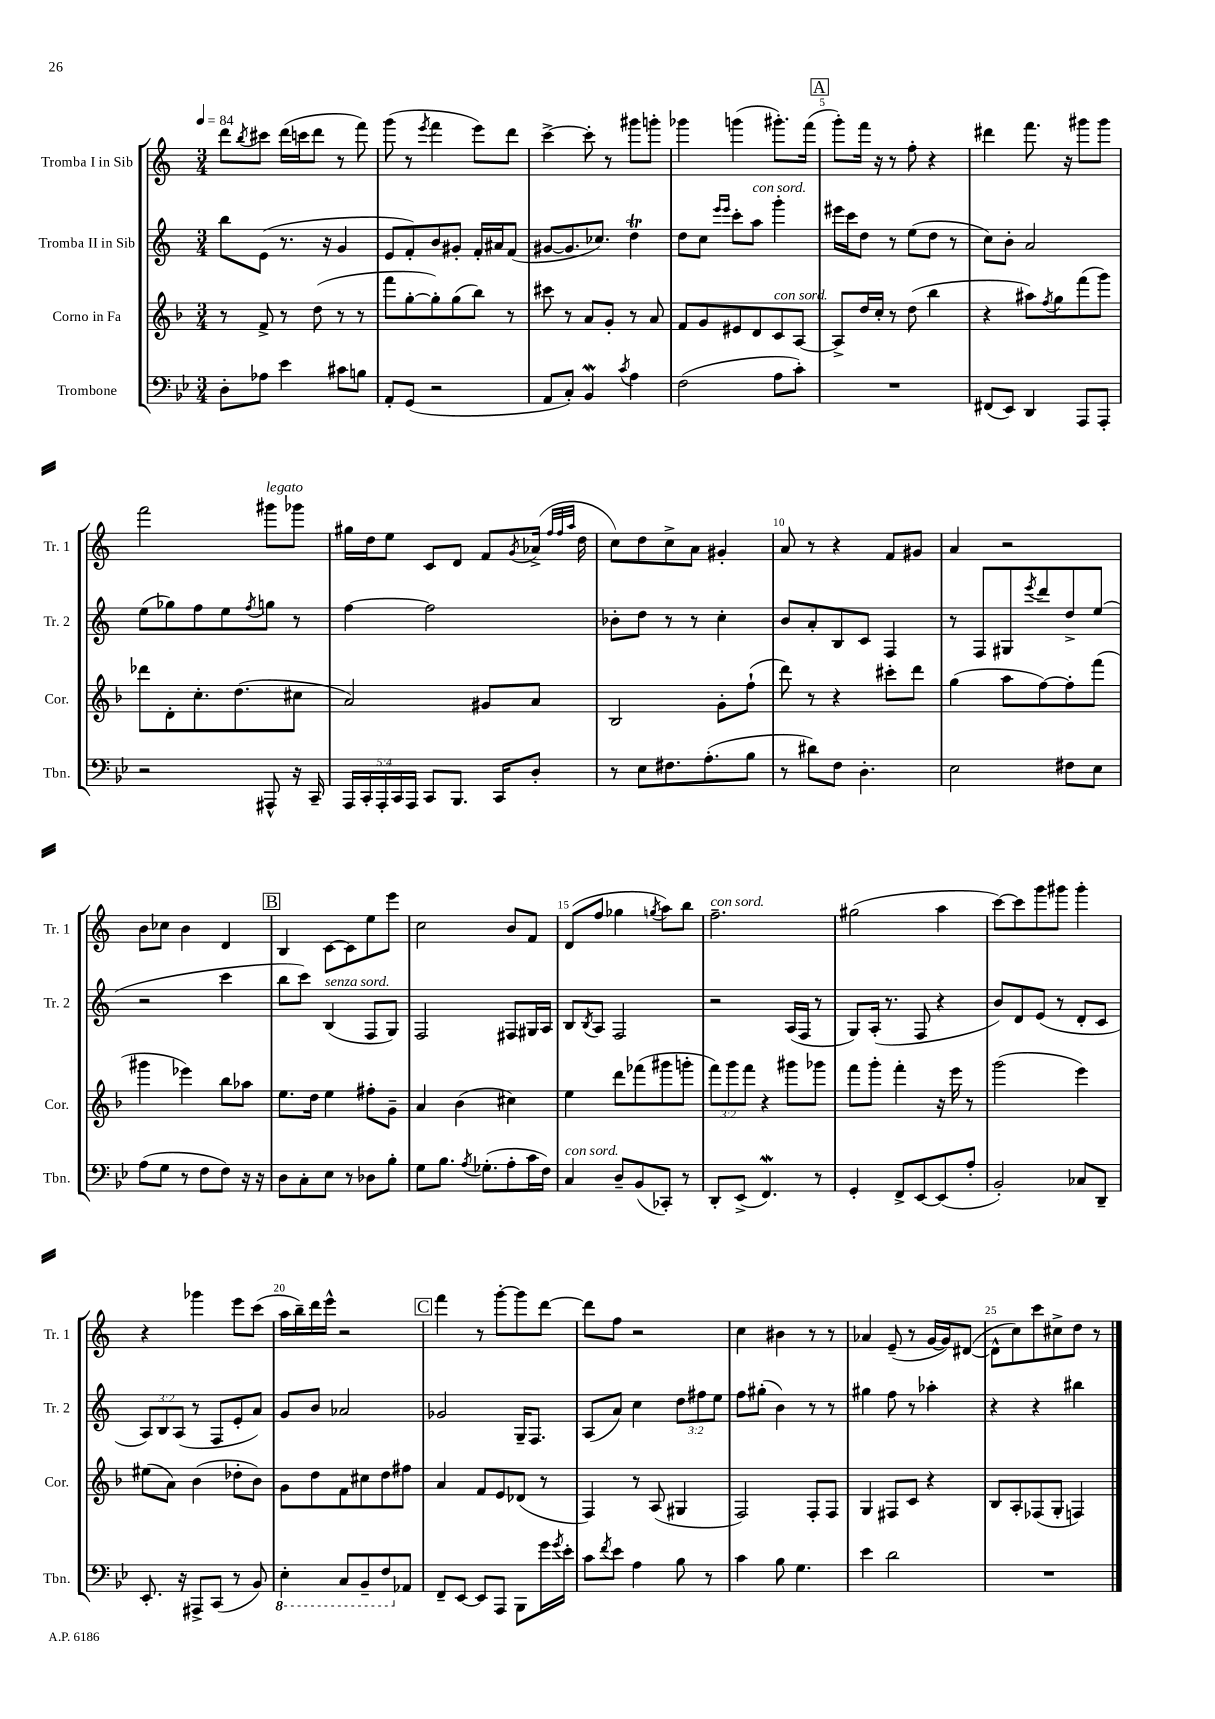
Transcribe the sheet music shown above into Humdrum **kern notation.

**kern	**kern	**kern	**kern
*staff4	*staff3	*staff2	*staff1
*clefF4	*clefG2	*clefG2	*clefG2
*k[b-e-]	*k[b-]	*k[]	*k[]
*M3/4	*M3/4	*M3/4	*M3/4
*MM84	*MM84	*MM84	*MM84
8D'\L	8r	8bb\L	8ddd\L
.	.	.	8qbb/
8A-\J	8f^/	(8e\J	8ccc#\J
4e-\	8r	8.r	(16ddd\LL
.	.	.	16ccc\J
.	(8dd\	.	8ddd\J
.	.	16r	.
8c#\L	8r	4g/	8r
8B\J	8r	.	8fff\)
=	=	=	=
8AA'/L	8fff\L	8e/L	(8ggg\
(8GG/J	[8gg'\	8f'/)	8r
.	.	.	8qeee/
2r	8gg'\])	8b/	4fff\
.	(8gg\	8g#'/J	.
.	8bb-\J)	16f'/LL	8eee\L)
.	.	16a#/J	.
.	8r	(8f/J	8ddd\J
=	=	=	=
8AA/L	8ccc#\	[8g#/L	[4ccc^\
8C'/J)	8r	8.g#/]	.
4BB-/	8a/L	.	8ccc'\]
.	.	8.cc-/J)	.
.	8g'/J	.	8r
8qc/	.	.	.
4A\	8r	4dd\	8ggg#\L
.	8a/	.	8ggg'\J
=	=	=	=
(2F\	8f/L	8dd\L	4ggg-\
.	8g/	8cc\J	.
.	.	16qqeee/LL	.
.	.	16qqeee/JJ	.
.	8e#/	8ccc'\L	(4ggg\
.	8d/	8aa\J	.
8A\L	8c/	4ggg'\	8.ggg#'\L)
8c'\J)	[8A/J	.	.
.	.	.	(16fff\Jk
=	=	=	=
2.r	8A^/]L	16eee#\LL	8ggg'\L)
.	.	16ccc\J	.
.	16dd/L	8dd\J	16fff\Jk
.	16cc'/JJ	.	16r
.	8r	8r	8r
.	(8dd\	(8ee\L	8ff'\
.	4bb-\	8dd\J	4r
.	.	8r	.
=	=	=	=
(8FF#/L	4r	8cc\L)	4ddd#\
8EE-/J)	.	8b'\J	.
4DD/	8aa#\L)	2a/	8.fff\
.	8qff/	.	.
.	8gg\	.	.
.	.	.	16r
8AAA/L	(8fff\	.	8ggg#\L
8AAA'/J	8ggg\J)	.	8ggg#\J
=	=	=	=
2r	8ddd-\L	(8ee\L	2fff\
.	8d'\	8gg-\)	.
.	8.cc'\	8ff\	.
.	.	8ee\	.
.	(8.dd\	.	.
.	.	8qff/	.
8AAA#^^/	.	8gg\J	8ggg#\L
16r	8cc#\J	8r	8ggg-\J
16CC~/	.	.	.
=	=	=	=
20AAA/LL	2a/)	[4ff\	16gg#\LL
20CC'/	.	.	.
.	.	.	16dd\J
20AAA'/	.	.	.
.	.	.	8ee\J
20CC/	.	.	.
20AAA/JJ	.	.	.
8CC/L	.	2ff\]	8c/L
8.BBB-/J	.	.	8d/J
.	8g#/L	.	8f/L
16CC/LK	.	.	.
.	.	.	8qg/
8D'/J	8a/J	.	(16a-^/Jk
.	.	.	32qqff/LLL
.	.	.	32qqff/
.	.	.	32qqaa/JJJ
.	.	.	16dd\
=	=	=	=
8r	2B-/	8b-'\L	8cc\L)
8E-\L	.	8dd\J	8dd\
8.F#\	.	8r	8cc^\
.	.	8r	8a\J
(8.A'\	.	.	.
.	8g'\L	4cc'\	4g#'/
8B-\J	(8ff`\J	.	.
=	=	=	=
8r	8ddd\)	8b/L	8a/
8d#\L)	8r	8a'/	8r
8F\J	4r	8B/	4r
4.D'\	.	8c/J	.
.	8ccc#'\L	4F/	8f/L
.	8ddd\J	.	8g#/J
=	=	=	=
2E-\	(4gg\	8r	4a/
.	.	8F/L	.
.	8aa\L	8G#/	2r
.	.	8qeee/	.
.	[8ff\)	8ddd/	.
8F#\L	8ff'\]	8dd^/	.
8E-\J	(8fff\J	(8ee/J	.
=	=	=	=
(8A\L	4ggg#\	2r	8b\L
8G\J	.	.	8cc-\J
8r	4eee-\)	.	4b\
8F\L	.	.	.
8F\J)	8bb-\L	4ccc\	4d/
16r	8aa-\J	.	.
16r	.	.	.
=	=	=	=
8D\L	8.ee\L	8bb\L	4B/
8C'\	.	8ccc\J)	.
.	16dd\Jk	.	.
8E-\J	4ee\	(4B/	[8c\L
8r	.	.	8c\]
8D-\L	8ff#'\L	8F/L	8ee\
8B-'\J	8g~\J	8G/J)	8eee\J
=	=	=	=
8G\L	4a/	2F/	2cc\
8.B-\J	.	.	.
.	(4b-\	.	.
8qA/	.	.	.
(8.G-'\L	.	.	.
8A'\	4cc#\)	8F#/L	8b/L
16c\L	.	16G#/L	8f/J
16F\JJ)	.	16A/JJ	.
=	=	=	=
4C/	4ee\	8B/L	(8d/L
.	.	8qB/	.
.	.	8A/J	8ff/J
8D~/L	8ddd\L	2F/	4gg-\
(8BB-/	(8fff-\	.	.
.	.	.	8qgg/
8CC-'/J)	8ggg#\	.	8aa\L)
8r	8ggg'\J	.	8bb\J
=	=	=	=
8DD'/L	12fff\L)	2r	2.ff~\
.	12ggg\	.	.
(8EE-^/J	.	.	.
.	12fff\J	.	.
4.FF/)	4r	.	.
.	8ggg#\L	(16A/LL	.
.	.	16F/JJ	.
8r	8ggg-\J	8r	.
=	=	=	=
4GG'/	8fff\L	8G/L)	(2gg#\
.	8ggg'\J	(16A'/Jk	.
.	.	8.r	.
8FF^/L	4fff'\	.	.
[8EE-/	.	8F/	.
(8EE-/]	16r	4r	4aa\
.	16eee\	.	.
8A'/J	8r	.	.
=	=	=	=
2BB-'/)	(2ggg\	8b/L)	[8ccc\L)
.	.	8d/	8ccc\]
.	.	(8e/J	8ggg\
.	.	8r	8ggg#\J
8C-/L	4eee\)	8d'/L	4ggg#'\
8DD~/J	.	8c/J	.
=	=	=	=
8.EE-'/	(8ee#\L	12A/L)	4r
.	.	12B/	.
.	8a\J)	.	.
.	.	(12A/J	.
16r	.	.	.
8AAA#^/L	(4b-\	8r	4ggg-\
(8CC/J	.	8F/L	.
8r	8dd-'\L	8e'/	8eee\L
8BB-/)	8b-\J)	8a/J)	(8ccc\J
=	=	=	=
4EE-'\	8g\L	8g/L	16aa\LL
.	.	.	16bb~\)
.	8dd\	8b/J	16ddd\
.	.	.	16eee^^\JJ
8CC/L	8f\	2a-/	2r
8BBB-~/	8cc#\	.	.
8FF/	8dd\	.	.
8AA-/J	8ff#\J	.	.
=	=	=	=
8FF~/L	4a/	2g-/	4fff\
[8EE-/J	.	.	.
8EE-/]L	8f/L	.	8r
8AAA/J	8e/	.	[8ggg'\L
8BBB-\L	(8d-/J	16G~/LK	8ggg\]
.	.	8.F/J	.
16g\L	8r	.	[8ddd\J
8qg/	.	.	.
16e-'\JJ	.	.	.
=	=	=	=
8c\L	4F/)	(8A/L	8ddd\]L
8qf/	.	.	.
8e-\J	.	8a/J)	8ff\J
4A\	8r	4cc\	2r
.	(8A/	.	.
8B-\	4G#/	12dd\L	.
.	.	12ff#\	.
8r	.	.	.
.	.	12ee\J	.
=	=	=	=
4c\	2F/)	8ff\L	4cc\
.	.	(8gg#'\J	.
8B-\	.	4b\)	4b#\
4.G\	.	.	.
.	8F'/L	8r	8r
.	8F/J	8r	8r
=	=	=	=
4e-\	4G/	4gg#\	4a-/
2d\	8F#/L	8ff\	(8e~/
.	8c/J	8r	8r
.	4r	4aa-'\	[16g/LL
.	.	.	16g/]J)
.	.	.	([8d#/J
=	=	=	=
2.r	8B-/L	4r	8d#^^\]L
.	8A'/	.	8cc\)
.	(8F-/	4r	8ccc\
.	8G'/J	.	8cc#^\
.	4F/)	4bb#\	8dd\J
.	.	.	8r
==	==	==	==
*-	*-	*-	*-
